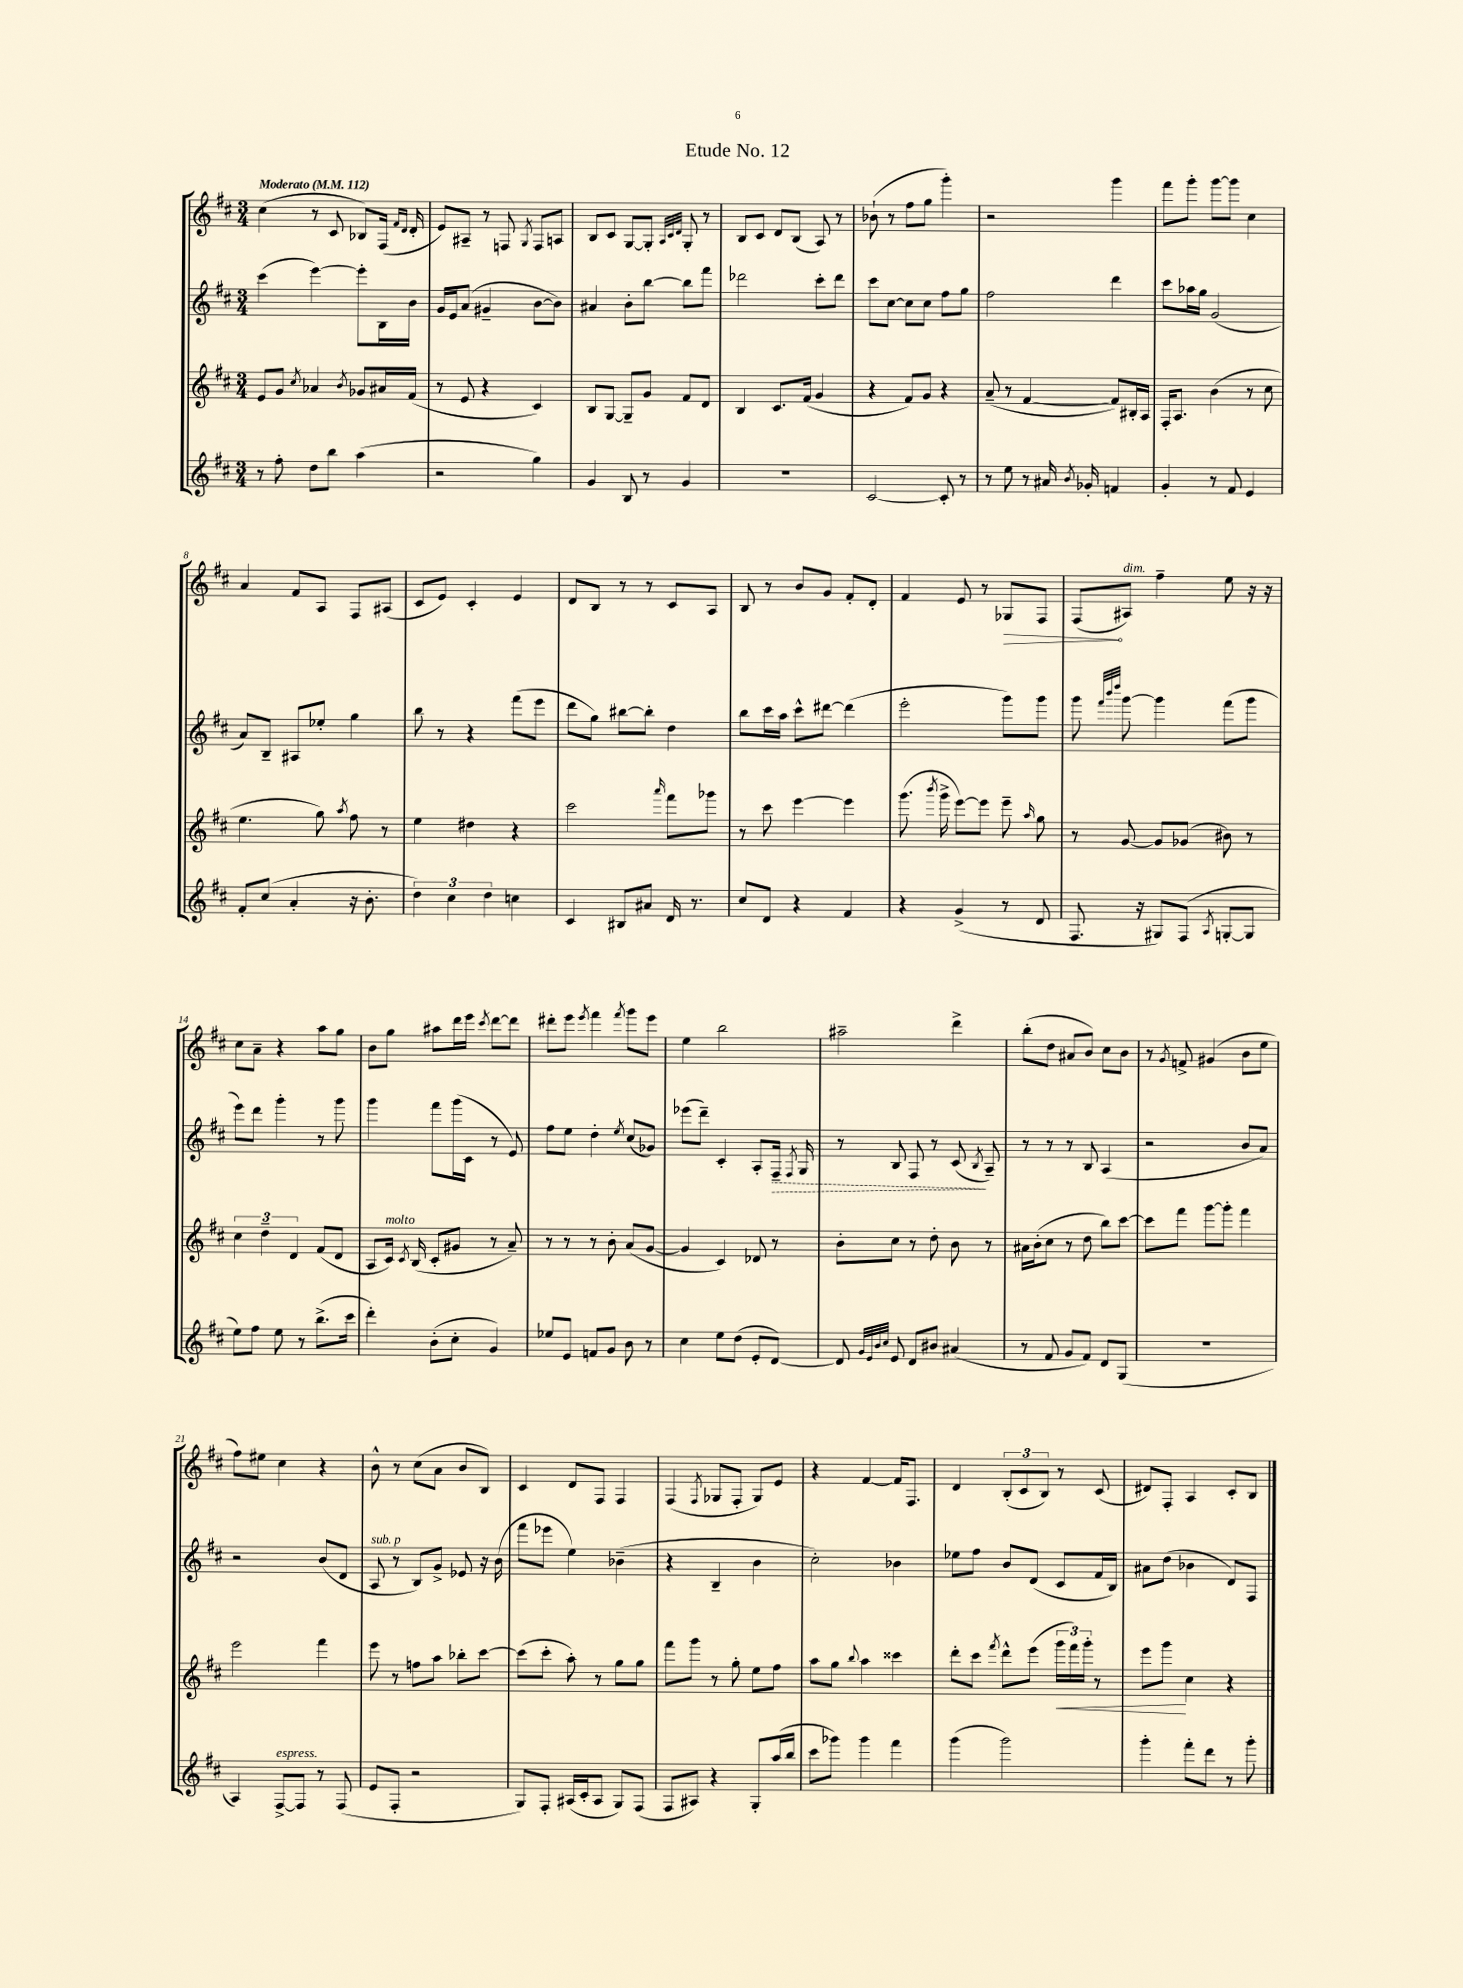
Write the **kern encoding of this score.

**kern	**kern	**kern	**kern
*staff4	*staff3	*staff2	*staff1
*clefG2	*clefG2	*clefG2	*clefG2
*k[f#c#]	*k[f#c#]	*k[f#c#]	*k[f#c#]
*M3/4	*M3/4	*M3/4	*M3/4
*MM112	*MM112	*MM112	*MM112
8r	8e/L	(4ccc#\	(4cc#\
8ff#'\	8g/J	.	.
.	8qcc#/	.	.
8dd\L	4a-/	[4eee\)	8r
8bb\J	.	.	8c#/
.	8qb/	.	.
(4aa\	8g-/L	8eee'\]L	8B-/L)
.	16a#/L	16B\L	(16F#/Jk
.	.	.	16qqf#/LL
.	.	.	16qqd/JJ
.	(16f#/JJ	16b\JJ	16d'/
=	=	=	=
2r	8r	16g/LL	8e/L)
.	.	16e/J	.
.	8e/	(8a/J	8A#~/J
.	4r	4g#~/	8r
.	.	.	8F/
.	.	.	8qG/
4gg\)	4c#/)	[8b\L	8F/L
.	.	8b\]J)	8A/J
=	=	=	=
4g/	8B/L	4a#/	8B/L
.	[8G/J	.	8c#/J
8B/	8G~/]L	8b'\L	[8G/L
8r	8g/J	[8bb\J	8G'/]J
.	.	.	32qqA/LLL
.	.	.	32qqc#/
.	.	.	32qqd/JJJ
4g/	8f#/L	8bb\]L	8G'/
.	8d/J	8fff#\J	8r
=	=	=	=
2.r	4B/	2ddd-\	8B/L
.	.	.	8c#/J
.	8.c#/L	.	8d/L
.	.	.	(8B/J
.	(16f#/Jk	.	.
.	4g/	8ccc#'\L	8A/)
.	.	8ddd-\J	8r
=	=	=	=
[2c#/	4r	8ccc#\L	(8b-`\
.	.	[8cc#\J	8r
.	8f#/L)	8cc#\]L	8ff#\L
.	8g/J	8cc#\J	8gg\J
8c#'/]	4r	8ff#\L	4ggg'\)
8r	.	8gg\J	.
=	=	=	=
8r	(8a~/	2ff#\	2r
8ee\	8r	.	.
8r	[4f#/	.	.
16a#/	.	.	.
8qb/	.	.	.
16g-'/	.	.	.
4f/	8f#/]L)	4ddd\	4ggg\
.	16B#'/L	.	.
.	16A/JJ	.	.
=	=	=	=
4g'/	16F#'/LK	8ccc#\L	8fff#\L
.	8.A/J	.	.
.	.	16aa-\L	8ggg'\J
.	.	16gg\JJ	.
8r	(4b\	(2g/	[8ggg\L
8f#/	.	.	8ggg\]J
4e/	8r	.	4cc#\
.	8cc#\	.	.
=	=	=	=
8f#'/L	4.ee\	8a/L)	4a/
(8cc#/J	.	8B~/J	.
4a'/	.	8A#/L	8f#/L
.	8gg\)	8ee-'/J	8A/J
.	8qaa/	.	.
16r	8ff#\	4gg\	8F#/L
8.b'\	.	.	.
.	8r	.	(8A#/J
=	=	=	=
6dd\)	4ee\	8bb\	8c#/L
.	.	8r	8e/J)
6cc#\	.	.	.
.	4dd#\	4r	4c#'/
6dd\	.	.	.
4cc\	4r	(8fff#\L	4e/
.	.	8eee\J	.
=	=	=	=
4c#/	2ccc#\	8ddd\L	8d/L
.	.	8gg\J)	8B/J
8B#/L	.	[8bb#\L	8r
8a#/J	.	8bb#'\]J	8r
.	16qqaaa/	.	.
16d/	8fff#\L	4dd\	8c#/L
8.r	.	.	.
.	8ggg-\J	.	8A/J
=	=	=	=
8cc#/L	8r	8bb\L	8B/
8d/J	8ccc#\	16ccc#\L	8r
.	.	16aa\JJ	.
4r	[4eee\	8ccc#^^\L	8b/L
.	.	[8ddd#\J	8g/J
4f#/	4eee\]	(4ddd#\]	8f#'/L
.	.	.	8d'/J
=	=	=	=
4r	(8.ggg\	2eee'\	4f#/
.	8qbbb/	.	.
.	16ggg^\	.	.
(4g^/	[8eee\L)	.	8e/
.	8eee\]J	.	8r
8r	8eee~\	8ggg\L)	8G-/L
.	16qqaa/	.	.
8d/	8gg\	8ggg\J	8F#/J
=	=	=	=
8.F#/	8r	8ggg\	(8F#/L
.	.	32qqfff#/LLL	.
.	.	32qqbbb/	.
.	.	32qqdddd/JJJ	.
.	[8g/	[8ggg\	8A#/J)
16r	.	.	.
8G#/L)	8g/]L	4ggg\]	4ff#~\
(8F#/J	(8g-/J	.	.
8qA/	.	.	.
[8G'/L	8b#\)	(8fff#\L	8ee\
8G/]J	8r	8ggg\J	16r
.	.	.	16r
=	=	=	=
8ee\L)	6cc#\	8eee\L)	8cc#\L
8ff#\J	.	8ddd\J	8a~\J
.	6dd~\	.	.
8ee\	.	4ggg'\	4r
.	6d/	.	.
8r	.	.	.
(8.bb^\L	(8f#/L	8r	8aa\L
.	8d/J	8ggg\	8gg\J
16ccc#\Jk	.	.	.
=	=	=	=
4ddd'\)	8A/L	4ggg\	8b\L
.	16c#/Jk)	.	8gg\J
.	8qc#/	.	.
.	(16B/	.	.
(8b'\L	8c#'/L	8fff#\L	8aa#\L
8cc#'\J	8g#/J	(16ggg\L	16ddd\L
.	.	16c#\JJ	16eee\JJ
.	.	.	8qccc#/
4g/)	8r	8r	[8ddd\L
.	8a~/)	8e/)	8ddd\]J
=	=	=	=
8ee-/L	8r	8ff#\L	8ddd#'\L
8e/J	8r	8ee\J	8eee\J
.	.	.	8qeee/
8f/L	8r	4dd'\	4fff#\
8g/J	8b'\	.	.
.	.	8qee/	8qfff#/
8b\	(8a/L	(8cc#/L	8ggg\L
8r	[8g/J	8g-/J)	8eee\J
=	=	=	=
4cc#\	4g/]	(8eee-\L	4ee\
.	.	8ddd~\J)	.
8ee\L	4c#/)	4c#'/	2bb\
(8dd\J	.	.	.
8e'/L	8d-/	8A'/L	.
[8d/J)	8r	16F#~/Jk	.
.	.	8qF#/	.
.	.	16G/	.
=	=	=	=
8d/]	8b'\L	8r	2aa#~\
32qqg/LLL	.	.	.
32qqe/	.	.	.
32qqb/	.	.	.
32qqcc#/JJJ	.	.	.
8e/	8cc#\J	8B/	.
8d/L	8r	8F#/	.
8b#/J	8dd'\	8r	.
(4a#/	8b\	(8c#/	4ddd^\
.	.	8qB/	.
.	8r	8A~/)	.
=	=	=	=
8r	16a#\LL	8r	(8bb'\L
.	(16b'\J	.	.
8f#/	8cc#\J	8r	8dd\J
8g/L	8r	8r	8a#/L
8f#/J)	8dd\	8B/	8b/J)
8d/L	8bb\L)	(4A/	8cc#\L
(8G/J	[8ccc#\J	.	8b\J
=	=	=	=
2.r	8ccc#\]L	2r	8r
.	.	.	8qg/
.	8fff#\J	.	8f^/
.	[8ggg\L	.	(4g#/
.	8ggg'\]J	.	.
.	4fff#\	8b/L	8b\L
.	.	8a/J)	8ee\J
=	=	=	=
4A/)	2eee\	2r	8ff#\L)
.	.	.	8ee#\J
[8F#^/L	.	.	4cc#\
8F#/]J	.	.	.
8r	4fff#\	(8b/L	4r
(8F#/	.	8d/J	.
=	=	=	=
8e/L	8eee\	8A/	8b^^\
8F#'/J	8r	8r	8r
2r	8ff\L	8B/L)	(8cc#\L
.	8aa\J	8g^/J	8a\J
.	8bb-'\L	8e-/	8b/L
.	[8ccc#\J	16r	8B/J)
.	.	(16b\	.
=	=	=	=
8G/L)	(8ccc#\]L	8fff#\L	4c#/
8F#'/J	8ccc#'\J	8eee-\J	.
(16A#/LL	8aa'\)	4ee\)	8d/L
16c#'/J	.	.	.
8A#/J	8r	.	8F#/J
8G/L)	8gg\L	(4b-~\	4F#/
(8F#/J	8gg\J	.	.
=	=	=	=
8F#/L	8fff#\L	4r	(4F#/
8A#/J)	8ggg\J	.	.
.	.	.	8qF#/
4r	8r	4B~/	8G-/L
.	8gg'\	.	8F#'/J
8G'/L	8ee\L	4b\	8G-/L)
(16aa/L	8ff#\J	.	8e/J
16bb/JJ	.	.	.
=	=	=	=
8ccc#\L	8aa\L	2cc#'\)	4r
8ggg-\J)	8gg\J	.	.
.	8qqbb/	.	.
4ggg-\	4aa\	.	[4f#/
4fff#\	4ccc##\	4b-\	16f#/]LK
.	.	.	8.F#/J
=	=	=	=
(4ggg\	8ddd'\L	8ee-\L	4d/
.	8ccc#\J	8ff#\J	.
.	8qfff#/	.	.
2ggg\)	8ddd^^\L	8b/L	(12B'/L
.	.	.	12c#/
.	(8eee\J	(8d/J	.
.	.	.	12B/J)
.	24ggg\LL	8c#/L	8r
.	24fff#\)	.	.
.	24ggg'\JJ	.	.
.	8r	16f#/L	(8c#/
.	.	16B/JJ)	.
=	=	=	=
4ggg'\	8eee\L	8a#\L	8d#/L)
.	8ggg\J	(8dd\J	8F#'/J
8fff#'\L	4cc#\	4b-\	4A/
8ddd\J	.	.	.
8r	4r	8d/L)	8c#'/L
8ggg'\	.	8F#/J	8B/J
==	==	==	==
*-	*-	*-	*-
